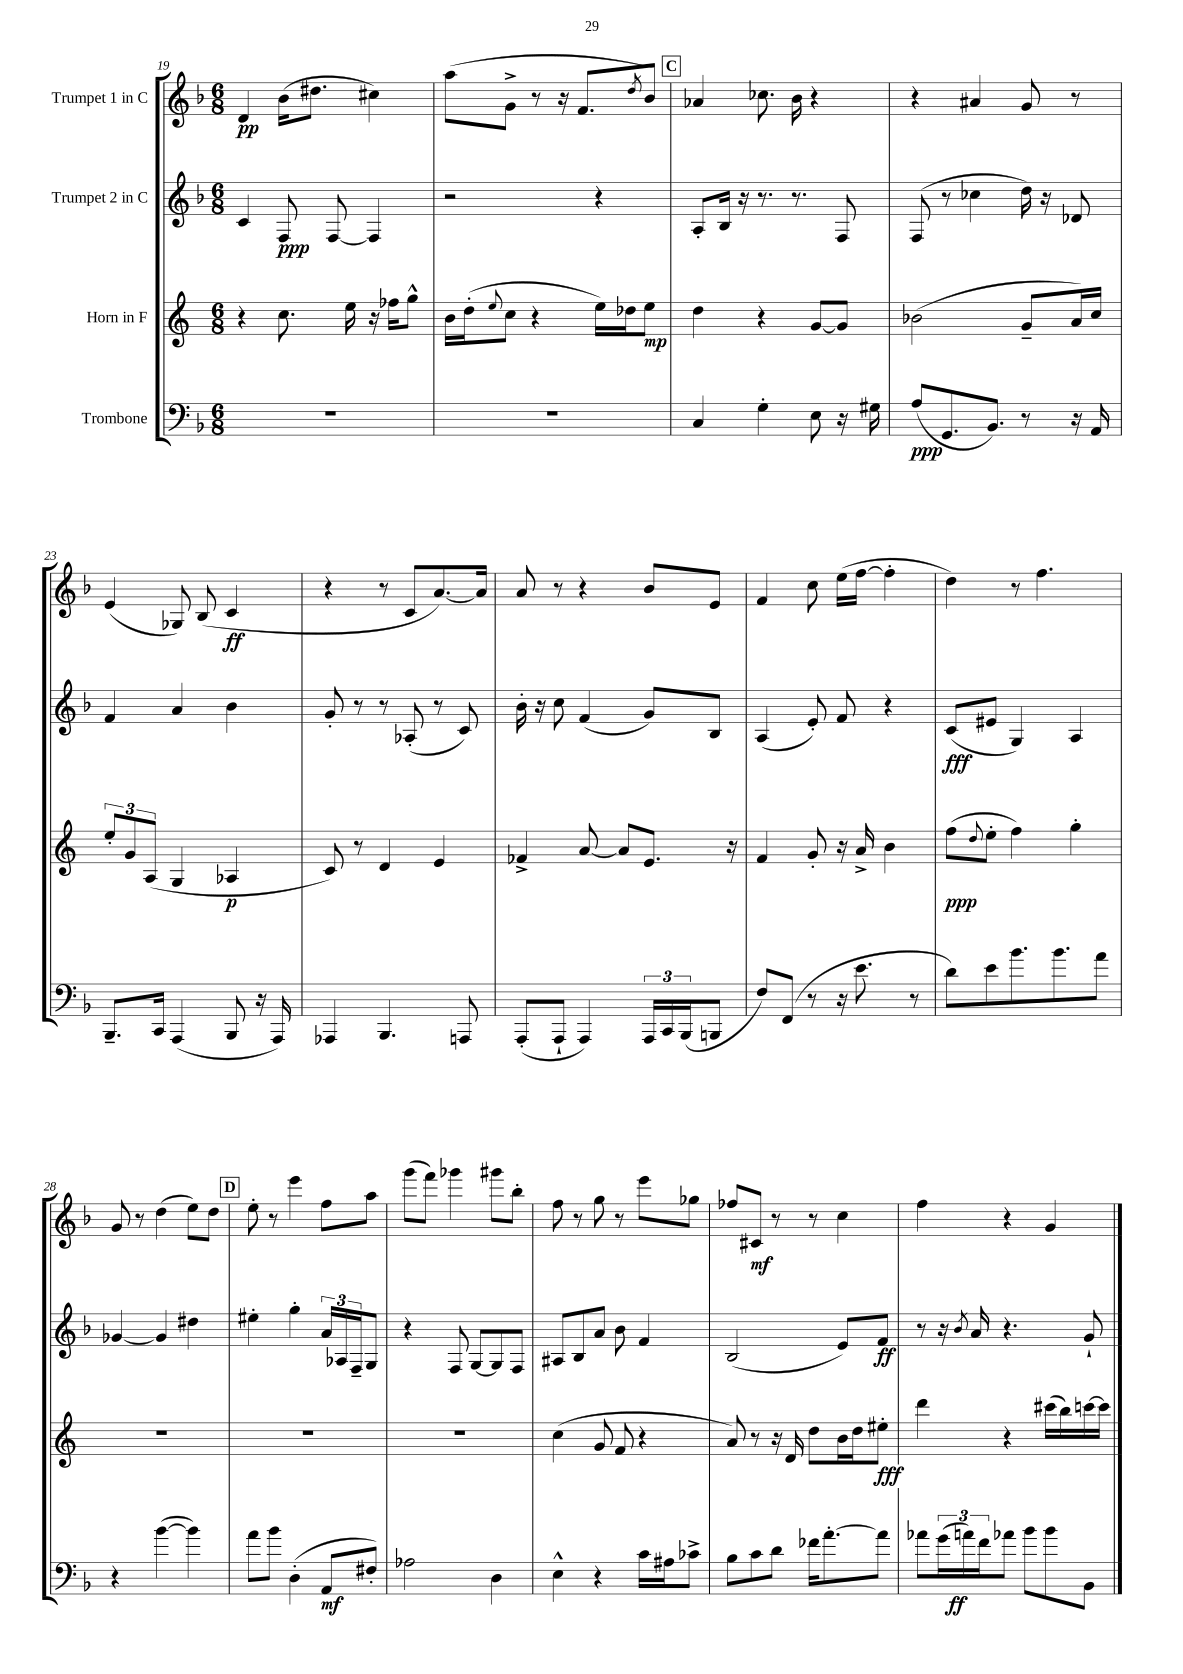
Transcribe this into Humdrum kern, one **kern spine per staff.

**kern	**dynam	**kern	**dynam	**kern	**dynam	**kern	**dynam
*part4	*part4	*part3	*part3	*part2	*part2	*part1	*part1
*staff4	*staff4	*staff3	*staff3	*staff2	*staff2	*staff1	*staff1
*I"Trombone	*	*I"Horn in F	*	*I"Trumpet 2 in C	*	*I"Trumpet 1 in C	*
*clefF4	*	*clefG2	*	*clefG2	*	*clefG2	*
*k[b-]	*	*k[]	*	*k[b-]	*	*k[b-]	*
*M6/8	*	*M6/8	*	*M6/8	*	*M6/8	*
=19	=19	=19	=19	=19	=19	=19	=19
2.r	.	4r	.	4c/	.	4d/	pp
.	.	8.cc\	.	8F/	ppp	(16b-\KL	.
.	.	.	.	.	.	8.dd#X\J	.
.	.	.	.	[8F/	.	.	.
.	.	16ee\	.	.	.	.	.
.	.	16r	.	4F/]	.	4cc#X\)	.
.	.	16ff-X\KL	.	.	.	.	.
.	.	8gg^^\J	.	.	.	.	.
=20	=20	=20	=20	=20	=20	=20	=20
2.r	.	16b\LL	.	2r	.	(8aa\L	.
.	.	(16dd'\J	.	.	.	.	.
.	.	8qqee/	.	.	.	.	.
.	.	8cc\J	.	.	.	8g^\J	.
.	.	4r	.	.	.	8r	.
.	.	.	.	.	.	16r	.
.	.	.	.	.	.	8.f/L	.
.	.	16ee\LL)	.	4r	.	.	.
.	.	16dd-X\J	.	.	.	.	.
.	.	.	.	.	.	8qdd/	.
.	.	8ee\J	mp	.	.	8b-/J)	.
!!LO:REH:place=s1:t=C
=21	=21	=21	=21	=21	=21	=21	=21
4C/	.	4dd\	.	8A'/L	.	4a-X/	.
.	.	.	.	16B-/Jk	.	.	.
.	.	.	.	16r	.	.	.
4G'\	.	4r	.	8.r	.	8.cc-X\	.
.	.	.	.	8.r	.	16b-\	.
8E\	.	[8g/L	.	.	.	4r	.
16r	.	8g/J]	.	8F/	.	.	.
16G#X\	.	.	.	.	.	.	.
=22	=22	=22	=22	=22	=22	=22	=22
(8A/L	ppp	(2b-X\	.	(8F/	.	4r	.
8.GG/	.	.	.	8r	.	.	.
.	.	.	.	4cc-X\	.	4a#X/	.
8.BB-/J)	.	.	.	.	.	.	.
8r	.	8g~/L	.	16dd\)	.	8g/	.
.	.	.	.	16r	.	.	.
16r	.	16a/L)	.	8d-X/	.	8r	.
16AA/	.	16cc/JJ	.	.	.	.	.
!!LO:LB:g=z
=23	=23	=23	=23	=23	=23	=23	=23
8.BBB-~/L	.	12ee'/L	.	4f/	.	(4e/	.
.	.	12g/	.	.	.	.	.
.	.	(12A/J	.	.	.	.	.
16CC/Jk	.	.	.	.	.	.	.
(4AAA/	.	4G/	.	4a/	.	8G-X/)	.
.	.	.	.	.	.	(8B-/	.
8BBB-/	.	4A-X/	p	4b-\	.	4c/	ff
16r	.	.	.	.	.	.	.
16AAA/)	.	.	.	.	.	.	.
=24	=24	=24	=24	=24	=24	=24	=24
4AAA-X/	.	8c/)	.	8g'/	.	4r	.
.	.	8r	.	8r	.	.	.
4.BBB-/	.	4d/	.	8r	.	8r	.
.	.	.	.	(8A-X'/	.	8c/L	.
.	.	4e/	.	8r	.	[8.a/)	.
8AAAn/	.	.	.	8c/)	.	.	.
.	.	.	.	.	.	16a/Jk]	.
=25	=25	=25	=25	=25	=25	=25	=25
(8AAA'/L	.	4f-X^/	.	16b-'\	.	8a/	.
.	.	.	.	16r	.	.	.
8AAA`/J	.	.	.	8cc\	.	8r	.
4AAA/)	.	[8a/	.	(4f/	.	4r	.
.	.	8a/L]	.	.	.	.	.
24AAA/LL	.	8.e/J	.	8g/L)	.	8b-/L	.
24CC/	.	.	.	.	.	.	.
(24BBB-/J	.	.	.	.	.	.	.
8BBBn/J	.	.	.	8B-/J	.	8e/J	.
.	.	16r	.	.	.	.	.
=26	=26	=26	=26	=26	=26	=26	=26
8F/L)	.	4f/	.	(4A/	.	4f/	.
(8FF/J	.	.	.	.	.	.	.
8r	.	8g'/	.	8e'/)	.	8cc\	.
16r	.	16r	.	8f/	.	(16ee\LL	.
8.e\	.	16a^/	.	.	.	[16ff\JJ	.
.	.	4b\	.	4r	.	4ff'\]	.
8r	.	.	.	.	.	.	.
=27	=27	=27	=27	=27	=27	=27	=27
8d\L)	.	(8ff\L	ppp	(8c/L	fff	4dd\)	.
.	.	8qqdd/	.	.	.	.	.
8e\	.	8ee'\J	.	8e#X/J	.	.	.
8.b-\	.	4ff\)	.	4G/)	.	8r	.
.	.	.	.	.	.	4.ff\	.
8.b-\	.	.	.	.	.	.	.
.	.	4gg'\	.	4A/	.	.	.
8a\J	.	.	.	.	.	.	.
!!LO:LB:g=z
=28	=28	=28	=28	=28	=28	=28	=28
4r	.	2.r	.	[4g-X/	.	8g/	.
.	.	.	.	.	.	8r	.
([4b-\	.	.	.	4g-/]	.	(4dd\	.
4b-\])	.	.	.	4dd#X\	.	8ee\L)	.
.	.	.	.	.	.	8dd\J	.
!!LO:REH:place=s1:t=D
=29	=29	=29	=29	=29	=29	=29	=29
8a\L	.	2.r	.	4ee#X'\	.	8ee'\	.
8b-\J	.	.	.	.	.	8r	.
(4D'\	.	.	.	4gg'\	.	4eee\	.
8AA/L	mf	.	.	24a/LL	.	8ff\L	.
.	.	.	.	24A-X/	.	.	.
.	.	.	.	24F~/J	.	.	.
8F#X'/J)	.	.	.	8G/J	.	8aa\J	.
=30	=30	=30	=30	=30	=30	=30	=30
2A-X\	.	2.r	.	4r	.	(8ggg\L	.
.	.	.	.	.	.	8fff\J)	.
.	.	.	.	8F/	.	4ggg-X\	.
.	.	.	.	[8G/L	.	.	.
4D\	.	.	.	8G/]	.	8ggg#X\L	.
.	.	.	.	8F/J	.	8bb-'\J	.
=31	=31	=31	=31	=31	=31	=31	=31
4E^^\	.	(4cc\	.	8A#X/L	.	8ff\	.
.	.	.	.	8B-/	.	8r	.
4r	.	8g/	.	8a/J	.	8gg\	.
.	.	8f/	.	8b-\	.	8r	.
16c\LL	.	4r	.	4f/	.	8eee\L	.
16A#X\J	.	.	.	.	.	.	.
8c-X^\J	.	.	.	.	.	8gg-X\J	.
=32	=32	=32	=32	=32	=32	=32	=32
8B-\L	.	8a/)	.	(2B-/	.	8ff-X/L	.
8c\	.	8r	.	.	.	8c#X/J	mf
8d\J	.	16r	.	.	.	8r	.
.	.	16d/	.	.	.	.	.
16f-X\KL	.	8dd\L	.	.	.	8r	.
[8.a'\	.	.	.	.	.	.	.
.	.	16b\L	.	8e/L)	.	4cc\	.
.	.	16dd\J	.	.	.	.	.
8a\J]	.	8ee#X'\J	fff	8f/J	ff	.	.
=33	=33	=33	=33	=33	=33	=33	=33
8a-X\L	.	4ddd\	.	8r	.	4ff\	.
(24g\L	.	.	.	16r	.	.	.
24an\)	ff	.	.	.	.	.	.
.	.	.	.	8qb-/	.	.	.
.	.	.	.	16a/	.	.	.
24f\J	.	.	.	.	.	.	.
8a-X\J	.	4r	.	4.r	.	4r	.
8b-\L	.	.	.	.	.	.	.
8b-\	.	(16ccc#X\LL	.	.	.	4g/	.
.	.	16bb\)	.	.	.	.	.
8BB-\J	.	[16cccn\	.	8g`/	.	.	.
.	.	16ccc\JJ]	.	.	.	.	.
==	==	==	==	==	==	==	==
*-	*-	*-	*-	*-	*-	*-	*-
